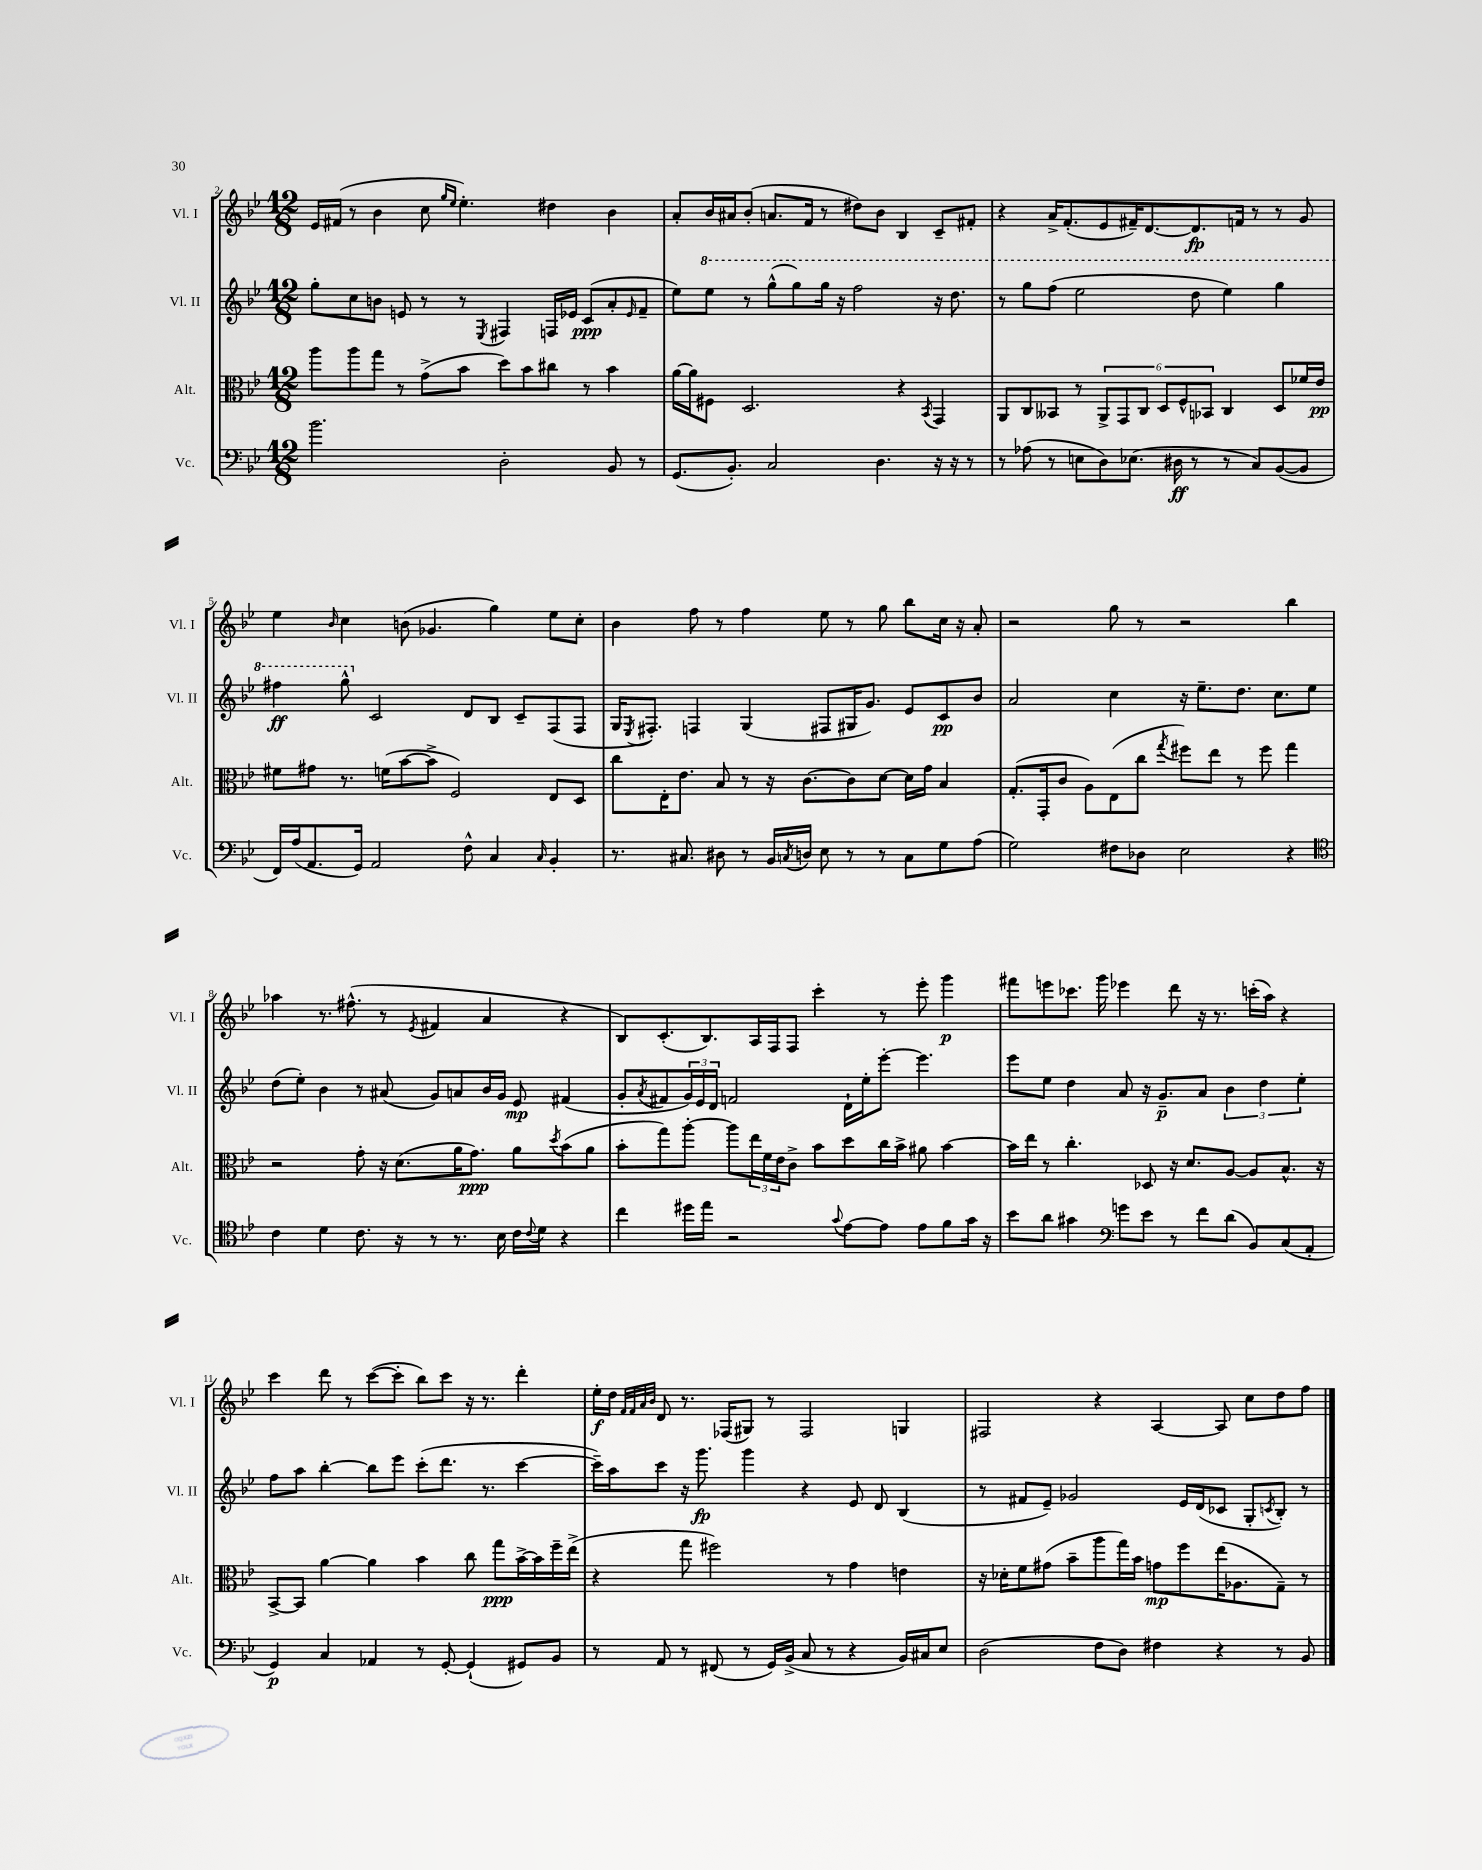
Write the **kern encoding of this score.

**kern	**dynam	**kern	**dynam	**kern	**dynam	**kern	**dynam
*part4	*part4	*part3	*part3	*part2	*part2	*part1	*part1
*staff4	*staff4	*staff3	*staff3	*staff2	*staff2	*staff1	*staff1
*I"Vc.	*	*I"Alt.	*	*I"Vl. II	*	*I"Vl. I	*
*I'Vc.	*	*I'Alt.	*	*I'Vl. II	*	*I'Vl. I	*
*clefF4	*	*clefC3	*	*clefG2	*	*clefG2	*
*k[b-e-]	*	*k[b-e-]	*	*k[b-e-]	*	*k[b-e-]	*
*M12/8	*	*M12/8	*	*M12/8	*	*M12/8	*
=2	=2	=2	=2	=2	=2	=2	=2
2.b-\	.	8aa\L	.	8gg'\L	.	16e-/LL	.
.	.	.	.	.	.	(16f#X/JJ	.
.	.	8aa\	.	8cc\	.	8r	.
.	.	8gg\J	.	8bn\J	.	4b-\	.
.	.	8r	.	8en/	.	.	.
.	.	(8g^\L	.	8r	.	8cc\	.
.	.	.	.	.	.	16qqgg/LL	.
.	.	.	.	.	.	16qqee-/JJ	.
.	.	8b-\J	.	8r	.	4.ee-'\)	.
.	.	.	.	8qE-/	.	.	.
2D'\	.	8dd\L)	.	4F#X/	.	.	.
.	.	8b-\	.	.	.	.	.
.	.	8cc#X\J	.	16Fn/LL	.	4dd#X\	.
.	.	.	.	16e-X/JJ	.	.	.
.	.	8r	.	(8c/L	ppp	.	.
8BB-/	.	4b-\	.	8a'/	.	4b-\	.
.	.	.	.	16qqe-/	.	.	.
8r	.	.	.	8f~/J	.	.	.
=3	=3	=3	=3	=3	=3	=3	=3
(8.GG/L	.	[16a\LL	.	8ee-\L)	.	8a'/L	.
.	.	16a\J]	.	.	.	.	.
*	*	*	*	*8va	*	*	*
.	.	8F#X\J	.	8eee-\J	.	16b-/L	.
8.BB-'/J)	.	.	.	.	.	16a#X/J	.
.	.	2.D/	.	8r	.	(8b-'/J	.
2C/	.	.	.	(8ggg^^\L	.	8.an/L	.
.	.	.	.	8ggg\)	.	.	.
.	.	.	.	.	.	16f/Jk	.
.	.	.	.	16ggg\Jk	.	8r	.
.	.	.	.	16r	.	.	.
.	.	.	.	2fff\	.	8dd#X\L)	.
4.D\	.	.	.	.	.	8b-\J	.
.	.	4r	.	.	.	4B-/	.
.	.	8qBB-/	.	.	.	.	.
16r	.	4GG/	.	16r	.	8c~/L	.
16r	.	.	.	8.ddd\	.	.	.
8r	.	.	.	.	.	8f#X'/J	.
=4	=4	=4	=4	=4	=4	=4	=4
8r	.	8AA/L	.	8r	.	4r	.
(8A-X\	.	8C/	.	8ggg\L	.	.	.
8r	.	8BB--X/J	.	(8fff\J	.	16a^/KL	.
.	.	.	.	.	.	(8.f'/	.
8En\L	.	8r	.	2eee-\	.	.	.
8D\)	.	12AA^/L	.	.	.	8e-/	.
.	.	12GG/	.	.	.	.	.
(8.E-X\J	.	.	.	.	.	16f#X~/K)	.
.	.	12C/J	.	.	.	.	.
.	.	.	.	.	.	[8.d/	.
.	.	12D/L	.	.	.	.	.
16D#X\	ff	.	.	.	.	.	.
.	.	12F^^/	.	.	.	.	.
8r	.	.	.	8ddd\	.	8.d/]	fp
.	.	12BB-X/J	.	.	.	.	.
8r	.	4C/	.	4eee-\)	.	.	.
.	.	.	.	.	.	16fn/Jk	.
8C/L)	.	.	.	.	.	8r	.
([8BB-/	.	8D/L	.	4ggg\	.	8r	.
8BB-/J]	.	16f-X/L	.	.	.	8g/	.
.	.	16e-/JJ	pp	.	.	.	.
!!LO:LB:g=z
=5	=5	=5	=5	=5	=5	=5	=5
16FF/LL)	.	8f#X\L	.	4fff#X\	ff	4ee-\	.
(16A/J	.	.	.	.	.	.	.
8.AA/	.	8g#X\J	.	.	.	.	.
.	.	.	.	.	.	16qqb-/	.
.	.	8.r	.	8ggg^^\	.	4cc\	.
16GG/Jk)	.	.	.	.	.	.	.
*	*	*	*	*X8va	*	*	*
2AA/	.	.	.	2c/	.	.	.
.	.	(16fn\KL	.	.	.	.	.
.	.	[8b-\	.	.	.	(8bn\	.
.	.	8b-^\J]	.	.	.	4.g-X/	.
.	.	2F/)	.	.	.	.	.
8F^^\	.	.	.	8d/L	.	.	.
4C/	.	.	.	8B-/J	.	4gg\)	.
.	.	.	.	8c~/L	.	.	.
16qqC/	.	.	.	.	.	.	.
4BB-'/	.	8E-/L	.	(8F/	.	8ee-\L	.
.	.	8D/J	.	8F/J	.	8cc'\J	.
=6	=6	=6	=6	=6	=6	=6	=6
8.r	.	8cc\L	.	16G/KL	.	4b-\	.
.	.	.	.	8qE-/	.	.	.
.	.	.	.	8.F#X'/J)	.	.	.
.	.	16E-'\K	.	.	.	.	.
8.C#X/	.	8.e-\J	.	.	.	.	.
.	.	.	.	4Fn/	.	8ff\	.
8D#X\	.	8B-/	.	.	.	8r	.
8r	.	8r	.	(4G/	.	4ff\	.
16BB-/LL	.	16r	.	.	.	.	.
8qCn/	.	.	.	.	.	.	.
16Dn/JJ	.	[8.c\L	.	.	.	.	.
8E-\	.	.	.	8F#X/L	.	8ee-\	.
8r	.	8c\]	.	16G#X/K	.	8r	.
.	.	.	.	8.g/J)	.	.	.
8r	.	[8d\J	.	.	.	8gg\	.
8C\L	.	16d\LL]	.	8e-/L	.	8bb-\L	.
.	.	16g\JJ	.	.	.	.	.
8G\	.	4B-/	.	8c/	pp	16cc\Jk	.
.	.	.	.	.	.	16r	.
(8A\J	.	.	.	8b-/J	.	8a'/	.
=7	=7	=7	=7	=7	=7	=7	=7
2G\)	.	(8.G'/L	.	2a/	.	2r	.
.	.	16GG'/k	.	.	.	.	.
.	.	8c/J	.	.	.	.	.
.	.	8A\L)	.	.	.	.	.
8F#X\L	.	(8E-\	.	4cc\	.	8gg\	.
8D-X\J	.	8cc\J	.	.	.	8r	.
.	.	8qgg/	.	.	.	.	.
2E-\	.	8ff#X\L)	.	16r	.	2r	.
.	.	.	.	8.ee-~\L	.	.	.
.	.	8ee-\J	.	.	.	.	.
.	.	8r	.	8.dd\J	.	.	.
.	.	8ff#\	.	.	.	.	.
.	.	.	.	8.cc\L	.	.	.
4r	.	4gg\	.	.	.	4bb-\	.
.	.	.	.	8ee-\J	.	.	.
!!LO:LB:g=z
=8	=8	=8	=8	=8	=8	=8	=8
*clefC4	*	*	*	*	*	*	*
4c\	.	2r	.	(8dd\L	.	4aa-X\	.
.	.	.	.	8ee-'\J)	.	.	.
4d\	.	.	.	4b-\	.	8.r	.
.	.	.	.	.	.	(8.ff#X^^\	.
8.c\	.	8g'\	.	8r	.	.	.
.	.	16r	.	(8a#X/	.	8r	.
16r	.	(8.d\L	.	.	.	.	.
.	.	.	.	.	.	8qe-/	.
8r	.	.	.	8g/L)	.	4f#X/	.
8.r	.	16a\K	.	8an/	.	.	.
.	.	8.g\J)	ppp	.	.	.	.
.	.	.	.	16b-/L	.	4a/	.
16B-\	.	.	.	16g/JJ	.	.	.
16c\LL	.	8a\L	.	8e-/	mp	.	.
8qqc/	.	.	.	.	.	.	.
16d\JJ	.	.	.	.	.	.	.
.	.	8qdd/	.	.	.	.	.
4r	.	(8b-\	.	(4f#X/	.	4r	.
.	.	8a\J	.	.	.	.	.
=9	=9	=9	=9	=9	=9	=9	=9
4cc\	.	8b-'\L	.	8g'/L	.	8B-/L)	.
.	.	.	.	8qa/	.	.	.
.	.	8gg\)	.	8f#X/	.	(8.c'/	.
16dd#X\LL	.	[8aa'\J	.	24g/L)	.	.	.
.	.	.	.	24e-/	.	.	.
16ee-\JJ	.	.	.	.	.	8.B-/)	.
.	.	.	.	24d/JJ	.	.	.
2r	.	8aa\L]	.	2fn/	.	.	.
.	.	24ee-\L	.	.	.	16A/L	.
.	.	24f\	.	.	.	.	.
.	.	.	.	.	.	16F/J	.
.	.	24e-\J	.	.	.	.	.
.	.	8c^\J	.	.	.	8F/J	.
.	.	8b-\L	.	.	.	4ccc'\	.
8qqg/	.	.	.	.	.	.	.
[8e-\L	.	8dd\	.	16d`\LL	.	.	.
.	.	.	.	16ee-'\J	.	.	.
8e-\J]	.	16cc\L	.	[8eee-'\J	.	8r	.
.	.	16b-^\JJ	.	.	.	.	.
8e-\L	.	8a#X\	.	4.eee-\]	.	8eee-'\	.
8f\	.	[4b-\	.	.	.	4ggg\	p
16g\Jk	.	.	.	.	.	.	.
16r	.	.	.	.	.	.	.
=10	=10	=10	=10	=10	=10	=10	=10
8b-\L	.	16b-\LL]	.	8eee-\L	.	8fff#X\L	.
.	.	16ee-\JJ	.	.	.	.	.
8a\J	.	8r	.	8ee-\J	.	8eeen\	.
4g#X\	.	4.cc'\	.	4dd\	.	8.ccc-X\J	.
.	.	.	.	.	.	16ggg\	.
*clefF4	*	*	*	*	*	*	*
8gn\L	.	.	.	8a/	.	4eee-X\	.
8e-\J	.	8D-X/	.	16r	.	.	.
.	.	.	.	8.g~/L	p	.	.
8r	.	16r	.	.	.	8ddd\	.
.	.	8.d/L	.	.	.	.	.
8f\L	.	.	.	8a/J	.	16r	.
.	.	.	.	.	.	8.r	.
(8d\J	.	[8A/J	.	6b-\	.	.	.
8BB-/L)	.	8A/L]	.	.	.	(16cccn'\LL	.
.	.	.	.	6dd\	.	.	.
.	.	.	.	.	.	16aa\JJ)	.
(8C/	.	8.B-^^/J	.	.	.	4r	.
.	.	.	.	6ee-'\	.	.	.
8AA'/J	.	.	.	.	.	.	.
.	.	16r	.	.	.	.	.
!!LO:LB:g=z
=11	=11	=11	=11	=11	=11	=11	=11
4GG/)	p	[8BB-^/L	.	8ff\L	.	4ccc\	.
.	.	8BB-/J]	.	8aa\J	.	.	.
4C/	.	[4a\	.	[4bb-'\	.	8ddd\	.
.	.	.	.	.	.	8r	.
4AA-X/	.	4a\]	.	8bb-\L]	.	([8ccc\L	.
.	.	.	.	8eee-\J	.	8ccc'\J]	.
8r	.	4b-\	.	(8ccc'\L	.	8bb-\L)	.
[8GG'/	.	.	.	8.ddd\J	.	8ccc\J	.
(4GG`/]	.	8cc\	.	.	.	16r	.
.	.	.	.	8.r	.	8.r	.
.	.	8gg\L	ppp	.	.	.	.
8GG#X/L)	.	[16b-^\L	.	[4ccc\	.	4ddd'\	.
.	.	16b-\]	.	.	.	.	.
8BB-/J	.	16ff~\	.	.	.	.	.
.	.	(16ee-^\JJ	.	.	.	.	.
=12	=12	=12	=12	=12	=12	=12	=12
8r	.	4r	.	16ccc~\LL])	.	16ee-'\LL	f
.	.	.	.	16aa\J	.	16dd\JJ	.
.	.	.	.	.	.	32qqf/LLL	.
.	.	.	.	.	.	32qqf/	.
.	.	.	.	.	.	32qqa/	.
.	.	.	.	.	.	32qqb-/JJJ	.
8AA/	.	.	.	8ccc\J	.	8d/	.
8r	.	8gg\	.	16r	.	8.r	.
.	.	.	.	8.ggg\	fp	.	.
(8FF#X/	.	2ff#X\)	.	.	.	.	.
.	.	.	.	.	.	(16F-X/KL	.
8r	.	.	.	4ggg\	.	8G#X/J)	.
16GG/LL)	.	.	.	.	.	8r	.
(16BB-^/JJ	.	.	.	.	.	.	.
8C/	.	.	.	4r	.	2F-/	.
8r	.	8r	.	.	.	.	.
4r	.	4g\	.	8e-/	.	.	.
.	.	.	.	8d/	.	.	.
16BB-/LL)	.	4en\	.	(4B-/	.	4Gn/	.
16C#X/J	.	.	.	.	.	.	.
8E-/J	.	.	.	.	.	.	.
=13	=13	=13	=13	=13	=13	=13	=13
(2D\	.	16r	.	8r	.	2F#X/	.
.	.	16d-X'\KL	.	.	.	.	.
.	.	8f\	.	8f#X/L	.	.	.
.	.	(8g#X\J	.	8e-~/J)	.	.	.
.	.	8b-~\L	.	2g-X/	.	.	.
8F\L	.	8aa\	.	.	.	4r	.
8D\J)	.	16gg\L)	.	.	.	.	.
.	.	16b-\JJ	.	.	.	.	.
4F#X\	.	8gn\L	mp	.	.	[4A/	.
.	.	8ff\	.	16e-/LL	.	.	.
.	.	.	.	(16d/J	.	.	.
4r	.	(16ee-\K	.	8c-X/J	.	8A/]	.
.	.	8.A-X\	.	.	.	.	.
.	.	.	.	8G'/L	.	8cc\L	.
.	.	.	.	8qcn/	.	.	.
8r	.	8G~\J)	.	8B-'/J)	.	8dd\	.
8BB-/	.	8r	.	8r	.	8ff\J	.
==	==	==	==	==	==	==	==
*-	*-	*-	*-	*-	*-	*-	*-
